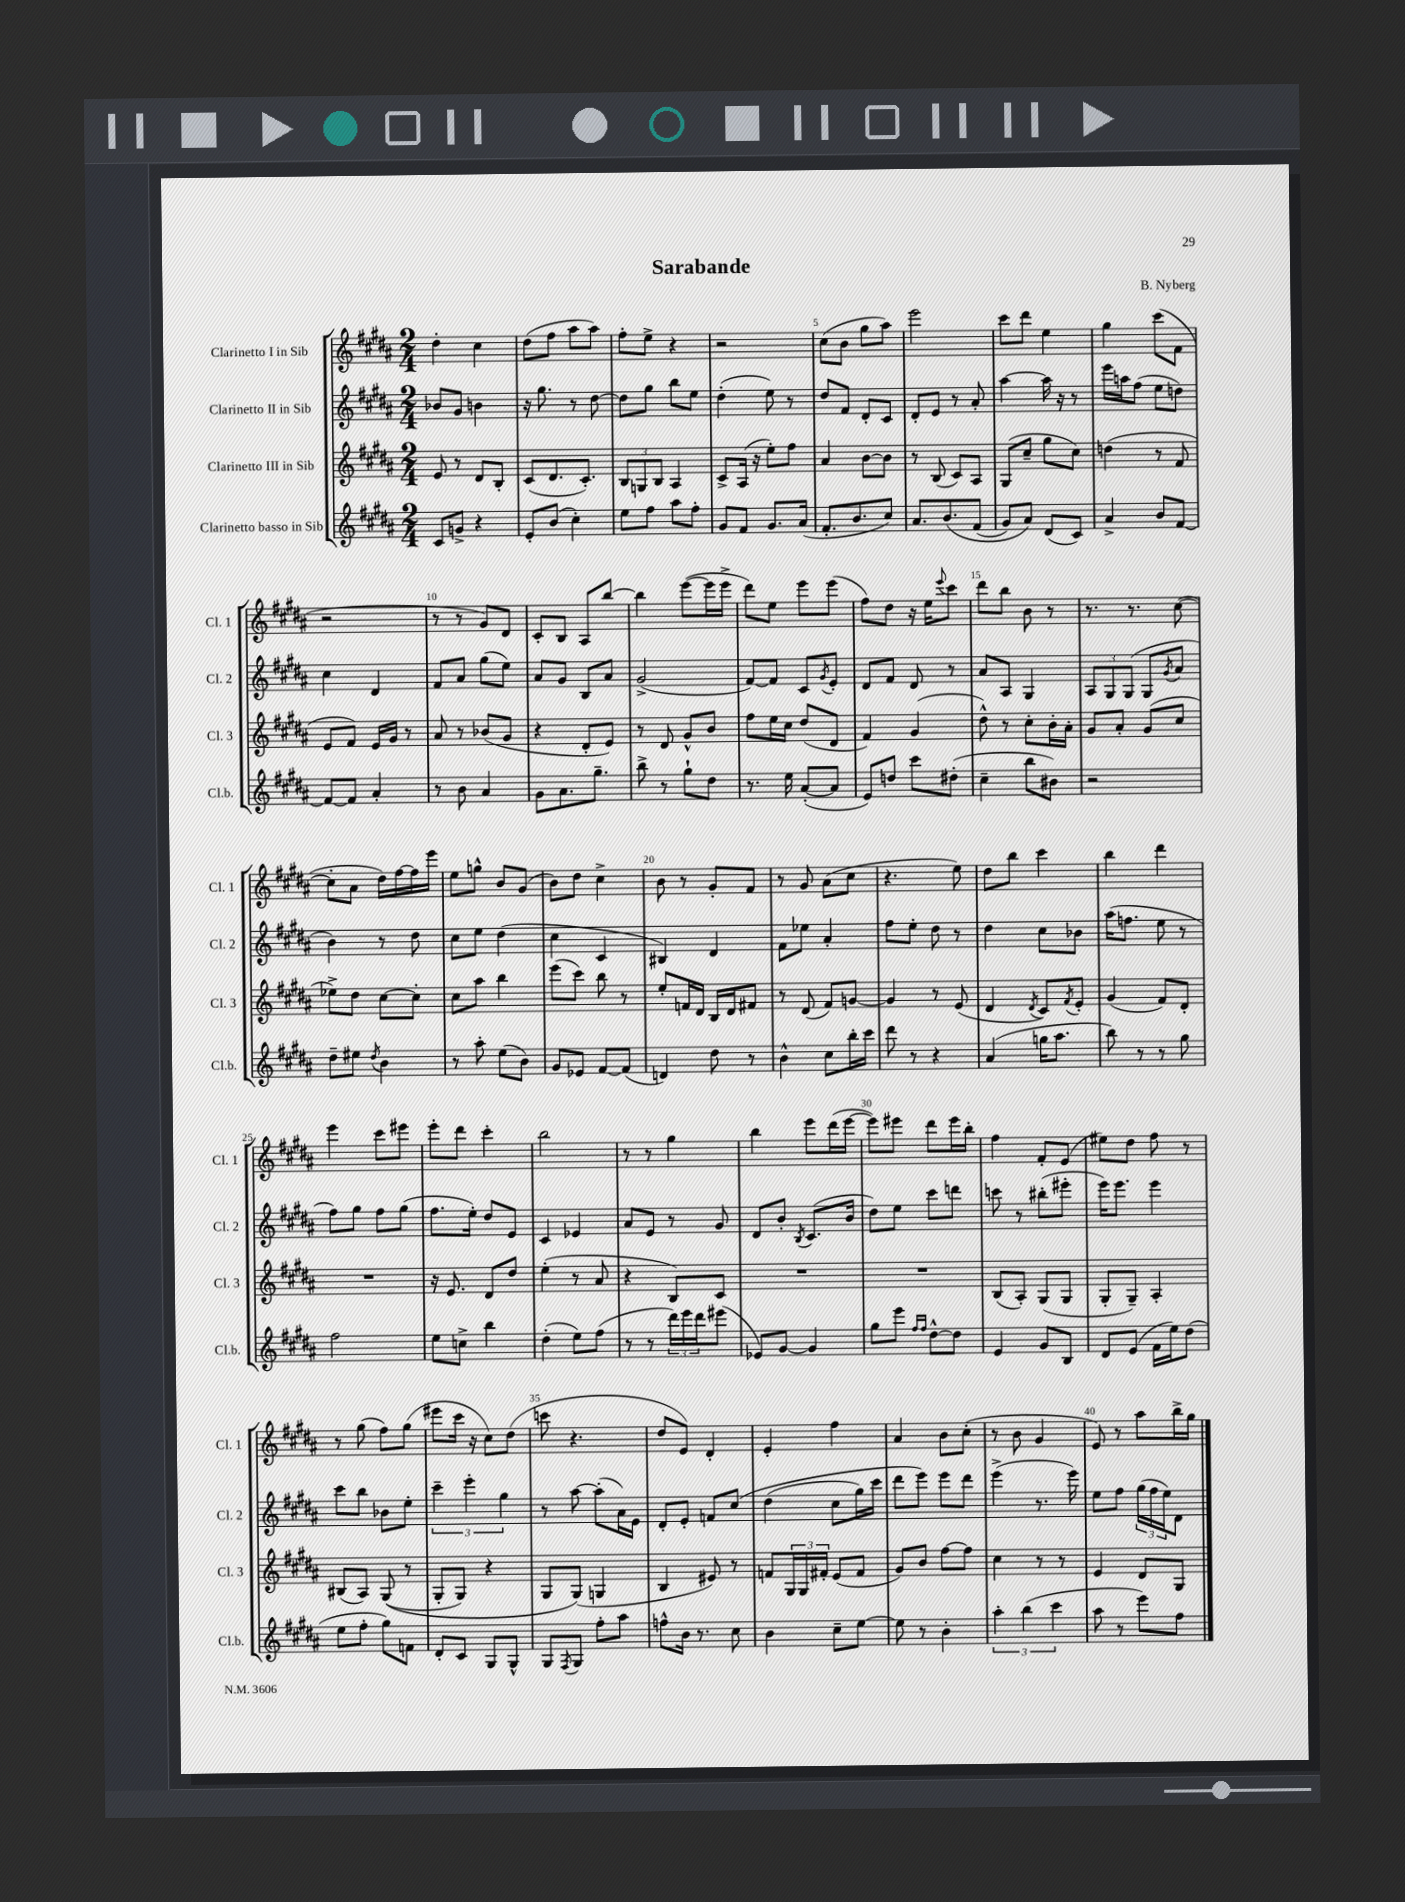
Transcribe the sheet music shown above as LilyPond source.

\header { title = "Sarabande" composer = "B. Nyberg" }
<<
\new StaffGroup <<
\new Staff = "s0" \with { instrumentName = "Clarinetto I in Sib" shortInstrumentName = "Cl. 1" } {
    \clef treble \key b \major \numericTimeSignature \time 2/4
    dis''4-. cis''4 |
    dis''8( fis''8 ais''8 ais''8) |
    fis''8-. e''8-> r4 |
    r2 |
    cis''8( b'8 gis''8 ais''8) |
    e'''2 |
    cis'''8 dis'''8 e''4 |
    gis''4 cis'''8( fis'8 |
    r2 |
    r8 r8 gis'8) dis'8 |
    cis'8-. b8 ais8 b''8~ |
    b''4 e'''8~( e'''16 e'''16-> |
    dis'''8) e''8 e'''8 e'''8( |
    fis''8) dis''8 r16 e''16 \appoggiatura { e'''8 } cis'''8 |
    dis'''8 b''8 b'8 r8 |
    r8. r8. cis''8~( |
    cis''8-. ais'8 dis''16) fis''16~ fis''16 e'''16 |
    e''8 g''8-^ b'8 gis'8( |
    b'8) dis''8 cis''4-> |
    b'8 r8 gis'8-. fis'8 |
    r8 gis'8 ais'8( cis''8 |
    r4. e''8) |
    dis''8 b''8 cis'''4 |
    b''4 dis'''4 |
    e'''4 cis'''8 eis'''8 |
    e'''8-. dis'''8 cis'''4-. |
    b''2 |
    r8 r8 gis''4 |
    b''4 e'''8 dis'''16( e'''16~ |
    e'''8) eis'''8 dis'''8 eis'''16 b''16-. |
    fis''4 fis'8-. e'8( |
    eis''8) dis''8 fis''8 r8 |
    r8 gis''8( fis''8) gis''8( |
    eis'''8 cis'''16 r16 cis''8) dis''8( |
    c'''8 r4. |
    dis''8 e'8) dis'4-. |
    e'4-. fis''4 |
    ais'4 b'8 cis''8-.( |
    r8 b'8 gis'4 |
    e'8) r8 ais''8 b''16-> gis''16 \bar "|." |
}
\new Staff = "s1" \with { instrumentName = "Clarinetto II in Sib" shortInstrumentName = "Cl. 2" } {
    \clef treble \key b \major \numericTimeSignature \time 2/4
    bes'8 gis'8 b'4 |
    r16 gis''8. r8 dis''8~ |
    dis''8 gis''8 b''8 e''8 |
    dis''4-.( e''8) r8 |
    dis''8 fis'8 dis'8-. cis'8 |
    dis'8-. e'8 r8 ais'8-. |
    ais''4~ ais''16 r16 r8 |
    e'''16 a''16 fis''8( e''8 d''8) |
    cis''4 dis'4 |
    fis'8 ais'8 gis''8( e''8) |
    ais'8 gis'8 b8 ais'8 |
    gis'2->( |
    fis'8~) fis'8 cis'8 \acciaccatura { gis'8 } e'8-. |
    dis'8 fis'8 dis'8 r8 |
    ais'8 ais8 gis4 |
    \tuplet 3/2 { ais8 gis8 gis8( } gis8 \acciaccatura { gis'8 } ais'8 |
    b'4) r8 dis''8 |
    cis''8 e''8 dis''4( |
    cis''4 cis'4 |
    bis4) dis'4 |
    fis'8 ees''8 ais'4-. |
    fis''8 e''8-. dis''8 r8 |
    dis''4 cis''8 bes'8 |
    ais''16( f''8. e''8 r8 |
    fis''8) gis''8 fis''8 gis''8( |
    fis''8. e''16-.) dis''8 e'8 |
    cis'4 ees'4 |
    ais'8 e'8 r8 gis'8 |
    dis'8 b'8-. \acciaccatura { b8 } cis'8.( b'16 |
    dis''8) e''8 cis'''8 d'''8 |
    c'''8 r8 bis''8-.( eis'''8-. |
    e'''16) e'''8. e'''4 |
    cis'''8 b''8 bes'8 e''8-. |
    \tuplet 3/2 { cis'''4-- e'''4-. gis''4 } |
    r8 ais''8~ ais''8-.( ais'16) e'16 |
    dis'8-. e'8-. f'8 cis''8\( |
    dis''4( cis''8 gis''16) cis'''16 |
    dis'''8 e'''8\) e'''8 dis'''8 |
    e'''4->( r8. e'''16) |
    e''8 fis''8 \tuplet 3/2 { gis''16( fis''16 e''16) } dis'8 \bar "|." |
}
\new Staff = "s2" \with { instrumentName = "Clarinetto III in Sib" shortInstrumentName = "Cl. 3" } {
    \clef treble \key b \major \numericTimeSignature \time 2/4
    e'8 r8 dis'8 b8-. |
    cis'8( dis'8. cis'8.-.) |
    \tuplet 3/2 { b8 g8 b8 } ais4 |
    cis'8-> ais16( r16 e''8-.) fis''8 |
    ais'4 b'8~ b'8 |
    r8 b8( cis'8) ais8 |
    gis8( cis''8-- gis''8 cis''8) |
    d''4( r8 fis'8 |
    e'8 fis'8) e'16 gis'16 r8 |
    ais'8 r8 bes'8( gis'8 |
    r4 dis'8-. e'8) |
    r8 dis'8 gis'8-^ b'8 |
    fis''8 e''16 cis''16 dis''8( dis'8 |
    fis'4) gis'4( |
    dis''8-^) r8 cis''8-. b'16-. ais'16-. |
    gis'8 ais'8-. gis'8( cis''8 |
    ees''8->) dis''8 cis''8~ cis''8-. |
    cis''8 ais''8 b''4 |
    e'''8( cis'''8) b''8 r8 |
    e''8-. f'16 dis'16 b16 dis'16 fis'8 |
    r8 dis'8( fis'8) g'8~ |
    g'4 r8 e'8( |
    dis'4 \acciaccatura { dis'8 } cis'8) \acciaccatura { fis'8 } e'8-. |
    gis'4( fis'8) dis'8-. |
    R2 |
    r16 e'8. dis'8 dis''8 |
    e''4-.( r8 ais'8 |
    r4 b8) cis'8 |
    R2 |
    R2 |
    b8( ais8-.) gis8( gis8 |
    gis8-. gis8--) ais4-. |
    bis8( ais8) gis8(\( r8 |
    gis8-. gis8) r4 |
    gis8 gis8(\) g4 |
    b4 eis'8) r8 |
    f'8 \tuplet 3/2 { gis16 gis16 fis'16-. } e'8( fis'8 |
    gis'8) b'8 fis''8~ fis''8 |
    cis''4 r8 r8 |
    e'4 dis'8 gis8 \bar "|." |
}
\new Staff = "s3" \with { instrumentName = "Clarinetto basso in Sib" shortInstrumentName = "Cl.b." } {
    \clef treble \key b \major \numericTimeSignature \time 2/4
    cis'8 g'8-> r4 |
    e'8-. b'8( cis''4-.) |
    e''8 fis''8 ais''8 fis''8-. |
    gis'8 fis'8 gis'8. ais'16( |
    fis'8.-. b'8. cis''8) |
    ais'8. b'8.\( fis'8( |
    gis'8) ais'8\) dis'8( cis'8) |
    ais'4-> b'8 fis'8~ |
    fis'8~ fis'8 ais'4-. |
    r8 b'8 ais'4 |
    gis'8 ais'8. gis''8.-- |
    b''8-> r8 gis''8-! dis''8 |
    r8. e''16 ais'8~-.( ais'8 |
    e'8) d''8 cis'''8 dis''8-.( |
    cis''4-- b''8 bis'8) |
    r2 |
    dis''8-- eis''8 \acciaccatura { dis''8 } b'4 |
    r8 ais''8-. e''8( b'8) |
    gis'8 ees'8 fis'8~ fis'8( |
    d'4) dis''8 r8 |
    b'4-^ cis''8 b''16-. cis'''16 |
    dis'''8 r8 r4 |
    ais'4( g''16 ais''8. |
    b''8) r8 r8 gis''8 |
    fis''2 |
    e''8 c''8-> b''4 |
    dis''4-.( e''8) fis''8( |
    r8 r8 \tuplet 3/2 { dis'''16) e'''16 dis'''16 } eis'''8( |
    ees'8) gis'8~ gis'4 |
    gis''8 e'''8 \grace { fis''16 fis''16 } dis''8~-^ dis''8 |
    e'4 gis'8 b8 |
    dis'8 e'8( fis'16 e''16) dis''8( |
    e''8 fis''8-. gis''8) f'8 |
    dis'8-. cis'8 gis8 gis8-^ |
    gis8 \acciaccatura { fis8 } gis8 fis''8-. ais''8 |
    f''8-^ b'16 r8. cis''8 |
    b'4 cis''8-- e''8~ |
    e''8 r8 b'4-. |
    \tuplet 3/2 { ais''4-. b''4( cis'''4 } |
    ais''8 r8 e'''8) fis''8 \bar "|." |
}
>>
>>
\layout { \context { \Score \override BarNumber.break-visibility = ##(#f #t #t) barNumberVisibility = #(every-nth-bar-number-visible 5) } }
